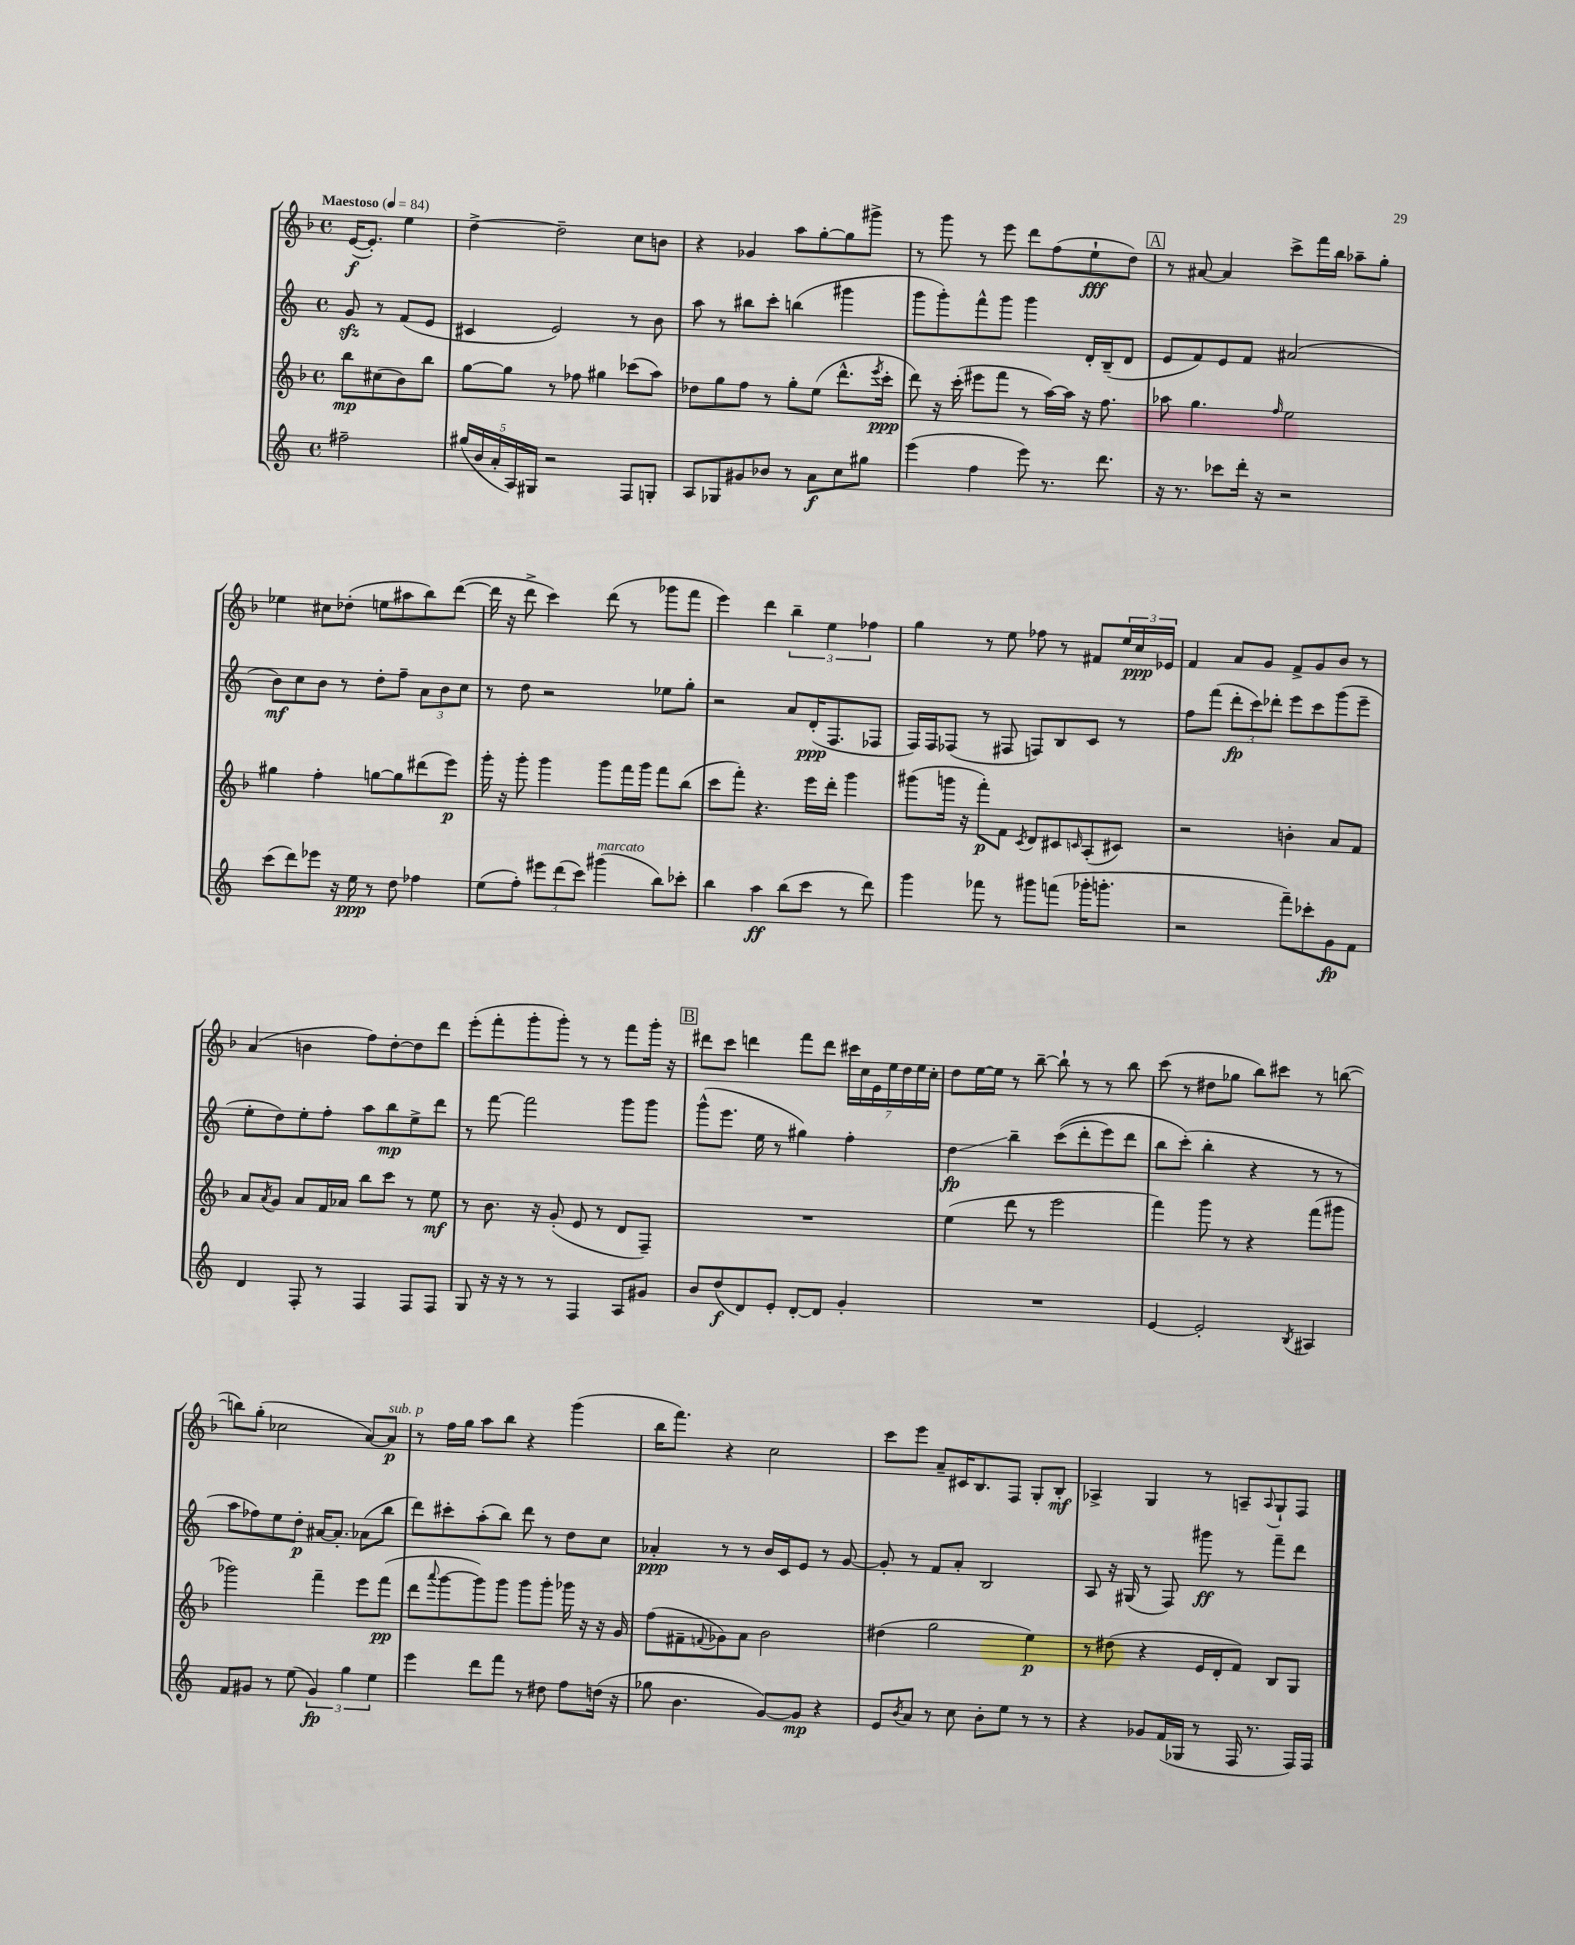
<<
\new StaffGroup <<
\new Staff = "s0" {
    \clef treble \key f \major \defaultTimeSignature \time 4/4 \partial 2 \tempo "Maestoso" 4 = 84
    e'16~\f( e'8.-.) e''4 |
    d''4~-> d''2-- c''8 b'8 |
    r4 ges'4 a''8 g''8~-. g''8 gis'''8-> |
    r8 g'''8 r8 e'''8 d'''8 f''8( e''8-!\fff d''8) |
    \mark \markup { \box "A" } r8 ais'8~ ais'4 c'''8-> f'''16 bes''16 aes''8-- g''8-. |
    ees''4 cis''8 des''8-.( e''8 ais''8 bes''8) d'''8~( |
    d'''16 r16 d'''8-> c'''4) d'''8( r8 ges'''8 f'''8 |
    e'''4) d'''4 \tuplet 3/2 { bes''4-- e''4 fes''4 } |
    g''4 r8 e''8 fes''8 r8 fis'8 \tuplet 3/2 { e''16 c''16\ppp ees'16 } |
    f'4 a'8 g'8 f'8-> g'8 bes'8 r8 |
    a'4( b'4 f''8) d''8~-. d''8 d'''8 |
    e'''8-.( f'''8-. g'''8-. g'''8-.) r8 r8 f'''8 g'''16-. r16 |
    \mark \markup { \box "B" } dis'''8 c'''8 d'''4 f'''8 d'''8 \tuplet 7/4 { cis'''16 c''16 e'16 e''16 d''16 e''16 c''16-. } |
    d''8 e''16~ e''16 r8 bes''8~-- bes''8-! r8 r8 bes''8 |
    c'''8( r8 dis''8 ges''8 bes''8) cis'''8 r8 b''8~( |
    b''8) g''8-.( ces''2 a'8~) a'8\p^\markup { \italic "sub. p" } |
    r8 f''16 g''16 a''8 bes''8 r4 g'''4( |
    bes''16 f'''8.) r4 c''2 |
    c'''8 e'''8 a'8-- cis'16 bes8. f8 g8-. bes8-.\mf |
    aes4-> g4 r8 a8-- \appoggiatura { a8 } g8-! f8 \bar "|." |
}
\new Staff = "s1" {
    \clef treble \key c \major \defaultTimeSignature \time 4/4 \partial 2
    g'8\sfz r8 f'8( e'8 |
    cis'4 e'2) r8 b'8 |
    a''8 r8 bis''8 c'''8-. b''4( gis'''4 |
    g'''8 g'''8-.) f'''8-^ g'''8 g'''4 d'16-. b16--( d'8 |
    \mark \markup { \box "A" } e'8 f'8) e'8 f'8 ais'2( |
    b'8\mf) c''8 b'8 r8 d''8-. f''8-- \tuplet 3/2 { a'8 b'8 c''8 } |
    r8 d''8 r2 ees''8 g''8-. |
    r2 a'8 d'16-.\ppp( f8. fes8 |
    f16) f16 fes8( r8 fis8 f8) b8 c'8 r8 |
    f''8 f'''8( \tuplet 3/2 { d'''8-.\fp c'''8) des'''8-. } e'''8 c'''8 g'''8( e'''8-- |
    e''8-. d''8) e''8-. f''8-. a''8 b''8\mp e''8-> d'''8 |
    r8 f'''8~ f'''2 g'''8 g'''8 |
    \mark \markup { \box "B" } g'''8-^( e'''8. e''16 r8 gis''4) f''4-. |
    d''4\glissando\fp b''4-- c'''8(\( d'''8-. e'''8) d'''8 |
    b''8 c'''8-.(\) b''4-. r4 r8 r8 |
    a''8 fes''8) e''8 d''8-.\p ais'16~ ais'8.-. aes'8( b''8 |
    d'''8) cis'''8-. a''8-.( b''8) d'''8 r8 d''8 c''8 |
    aes'4-.\ppp r8 r8 b'16 c'16 e'8 r8 g'8~ |
    g'8-. r8 f'8 a'8-. b2 |
    a8 r16 gis16( r8 f8) gis'''8\ff r8 f'''8-- d'''8 \bar "|." |
}
\new Staff = "s2" {
    \clef treble \key f \major \defaultTimeSignature \time 4/4 \partial 2
    bes''8\mp cis''8( bes'8) bes''8 |
    g''8~ g''8 r8 fes''8 gis''4 ces'''8( a''8) |
    des''8 g''8 f''8 r8 g''8-. e''8( d'''8.-^ \acciaccatura { e'''8 } c'''16-.\ppp |
    d'''8) r16 c'''16-.( eis'''8 f'''8 r8 a''16~) a''16 r16 f''8. |
    \mark \markup { \box "A" } aes''8 g''4. \grace { f''16 } e''2 |
    gis''4 f''4-. g''8~ g''8 dis'''8( e'''8\p) |
    g'''16-. r16 g'''8-. g'''4 g'''8 f'''16 g'''16 f'''8 bes''8( |
    c'''8 f'''8-.) r4. e'''16 d'''16-. g'''4 |
    gis'''8( g'''16 r16 f'''8-.\p) f'8 \acciaccatura { c'8 } d'8 cis'8 \grace { c'16 } a8-.( cis'8) |
    r2 b'4-. a'8 f'8 |
    a'8 \acciaccatura { a'8 } g'8 a'8 f'16 aes'16 bes''8 c'''8 r8 e''8\mf |
    r8 bes'8. r16 g'8-.( e'8 r8 d'8 f8--) |
    \mark \markup { \box "B" } R1 |
    e''4( d'''8 r8 e'''2 |
    f'''4) g'''8 r8 r4 f'''8( gis'''8 |
    ges'''2) f'''4-- e'''8 f'''8\pp( |
    d'''8 \appoggiatura { a'''8 } g'''8~ g'''8) g'''8 g'''8 g'''8-. ges'''16 r16 r16 g'16 |
    f''8( fis'8-- \appoggiatura { f'8 } ges'8) a'8 bes'2 |
    dis''4( g''2 e''4\p) |
    r8 dis''8( r4 e'16 d'16-. f'8) bes8 g8 \bar "|." |
}
\new Staff = "s3" {
    \clef treble \key c \major \defaultTimeSignature \time 4/4 \partial 2
    fis''2-- |
    \tuplet 5/4 { gis''16( b'16 a'16-. a16) gis16 } r2 f8 g8-. |
    a8 ges8 gis'8 bes'8 r8 a'8\f c''8 gis''8 |
    e'''4( f''4 e'''8) r8. d'''8. |
    \mark \markup { \box "A" } r16 r8. ces'''8 d'''16-. r16 r2 |
    c'''8( d'''8) ees'''8 r16 e''16\ppp r8 d''8 fes''4 |
    e''8( f''8-.) \tuplet 3/2 { eis'''8 d'''8( c'''8) } gis'''4^\markup { \italic "marcato" }( b''8) ces'''8-. |
    b''4 a''4\ff b''8( c'''8 r8 d'''8) |
    g'''4 fes'''8 r8 gis'''8 f'''8( ges'''16-. g'''8.-. |
    r2 f'''8--) ces'''8-. g'8\fp f'8 |
    d'4 f8-. r8 f4 f8 f8 |
    g8 r16 r16 r8 r8 f4 a8 gis'8 |
    \mark \markup { \box "B" } b'8 d''8\f( d'8) e'8-. d'8~-. d'8 g'4-. |
    R1 |
    e'4~ e'2-. \acciaccatura { b8 } ais4 |
    f'8 gis'8 r8 e''8( \tuplet 3/2 { gis'4\fp) g''4 e''4 } |
    e'''4 d'''8 f'''8 r8 dis''8 f''8 d''16( r16 |
    ges''8 b'4. g'8~) g'8\mp r4 |
    e'8 \acciaccatura { b'8 } a'8 r8 c''8 b'8-. e''8 r8 r8 |
    r4 ges'8 f'16( ges16 r8 f16 r8. f16) f16 \bar "|." |
}
>>
>>
\layout { \context { \Score \remove "Bar_number_engraver" } }
